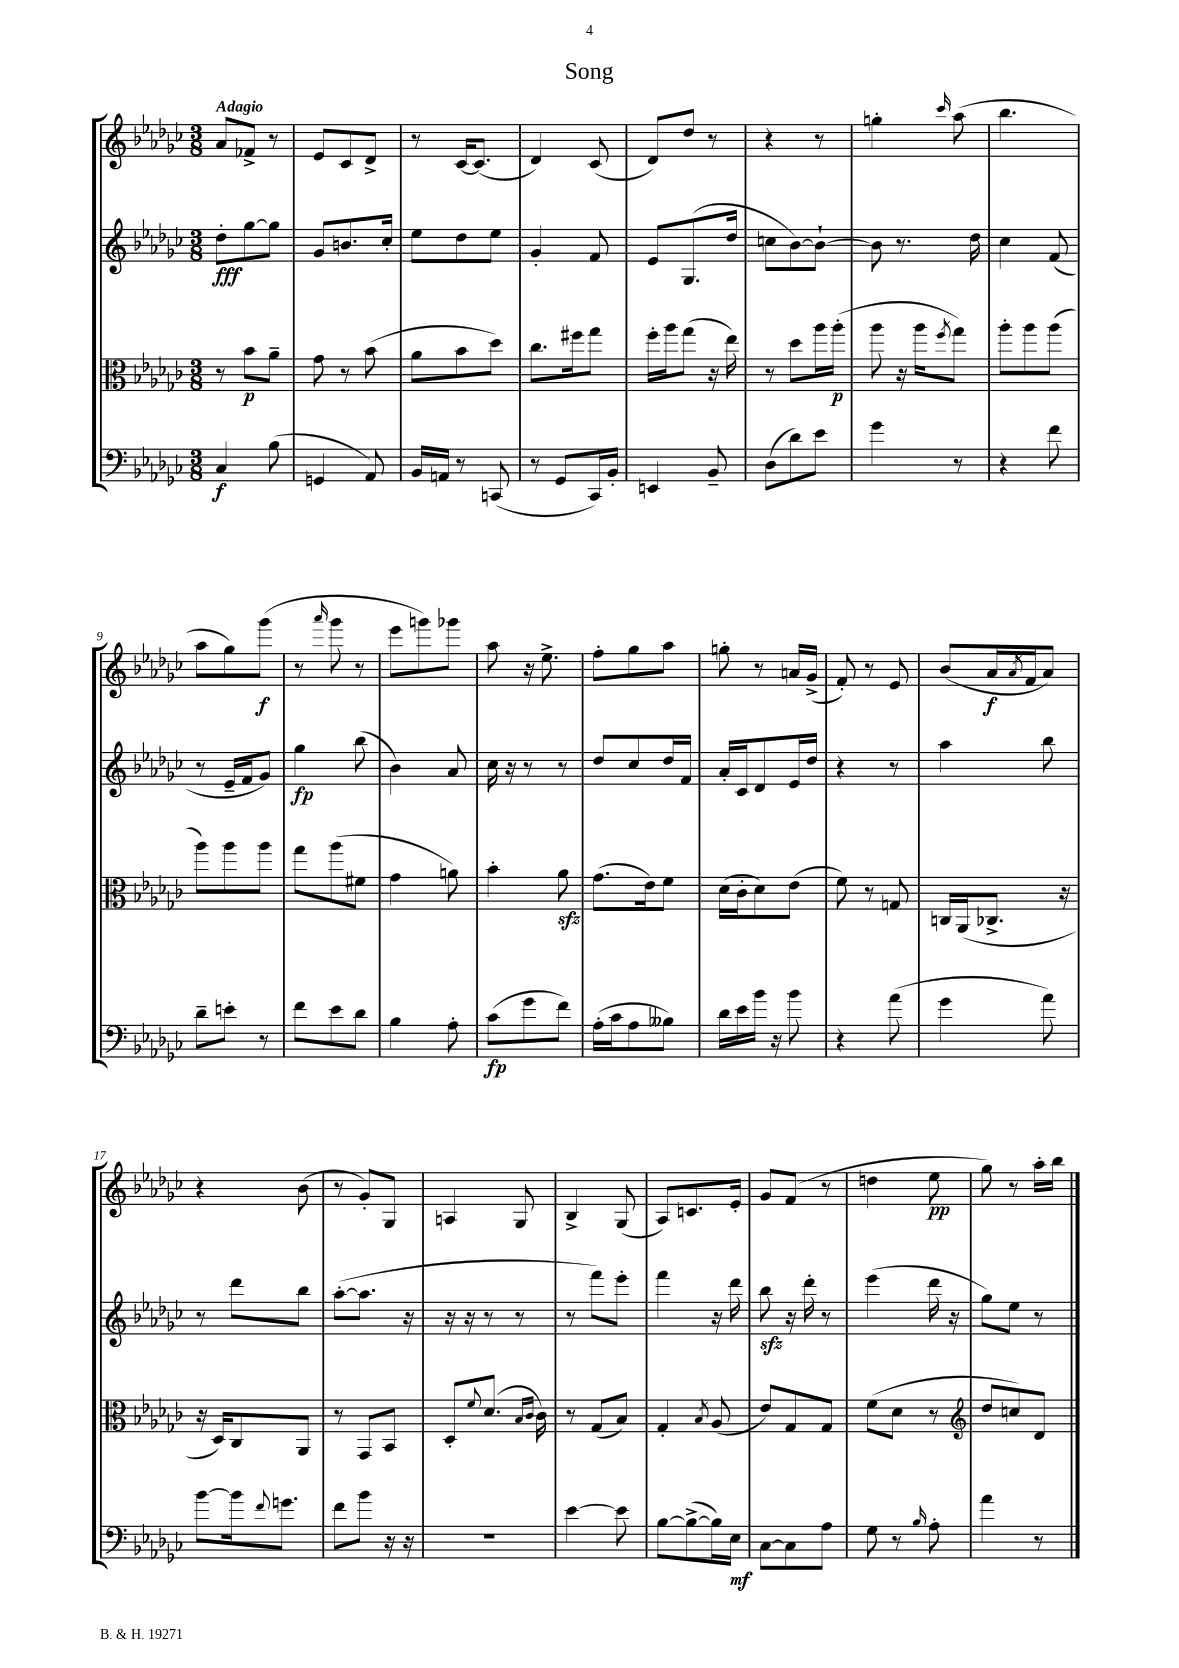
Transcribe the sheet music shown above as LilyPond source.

\header { title = "Song" }
<<
\new StaffGroup <<
\new Staff = "s0" {
    \clef treble \key ges \major \numericTimeSignature \time 3/8 \tempo "Adagio"
    aes'8 fes'8-> r8 |
    ees'8 ces'8 des'8-> |
    r8 ces'16~ ces'8.( |
    des'4) ces'8( |
    des'8) des''8 r8 |
    r4 r8 |
    g''4-. \grace { ces'''16 } aes''8( |
    bes''4. |
    aes''8 ges''8) ges'''8\f( |
    r8 \grace { aes'''16 } ges'''8 r8 |
    ees'''8 g'''8) ges'''8 |
    aes''8 r16 ees''8.-> |
    f''8-. ges''8 aes''8 |
    g''8-. r8 a'16 ges'16->( |
    f'8-.) r8 ees'8 |
    bes'8( aes'16\f \acciaccatura { aes'8 } f'16 aes'8) |
    r4 bes'8( |
    r8 ges'8-.) ges8 |
    a4 ges8 |
    bes4-> ges8( |
    aes8) c'8. ees'16-. |
    ges'8 f'8( r8 |
    d''4 ees''8\pp |
    ges''8) r8 aes''16-. bes''16 \bar "|." |
}
\new Staff = "s1" {
    \clef treble \key ges \major \numericTimeSignature \time 3/8
    des''8-.\fff ges''8~ ges''8 |
    ges'8 b'8. ces''16-. |
    ees''8 des''8 ees''8 |
    ges'4-. f'8 |
    ees'8 ges8.( des''16 |
    c''8 bes'8~) bes'8~-! |
    bes'8 r8. des''16 |
    ces''4 f'8( |
    r8 ees'16-- f'16 ges'8) |
    ges''4\fp bes''8( |
    bes'4) aes'8 |
    ces''16 r16 r8 r8 |
    des''8 ces''8 des''16 f'16 |
    aes'16-. ces'16 des'8 ees'16 des''16 |
    r4 r8 |
    aes''4 bes''8 |
    r8 des'''8 bes''8 |
    aes''8~-.( aes''8. r16 |
    r16 r16 r8 r8 |
    r8 f'''8) ees'''8-. |
    f'''4 r16 des'''16 |
    bes''8\sfz r16 des'''16-. r8 |
    ees'''4( des'''16 r16 |
    ges''8) ees''8 r8 \bar "|." |
}
\new Staff = "s2" {
    \clef alto \key ges \major \numericTimeSignature \time 3/8
    r8 bes'8\p aes'8-- |
    ges'8 r8 bes'8( |
    aes'8 bes'8 des''8) |
    ces''8. fis''16 ges''8 |
    f''16-. aes''16 ges''8( r16 ees''16) |
    r8 des''8 aes''16 aes''16-.\p( |
    aes''8 r16 aes''16 \acciaccatura { f''8 } ges''8) |
    aes''8-. aes''8 aes''8( |
    aes''8) aes''8 aes''8 |
    ges''8 aes''8( fis'8 |
    ges'4 a'8) |
    bes'4-. aes'8\sfz |
    ges'8.( ees'16) f'8 |
    des'16( ces'16-. des'8) ees'8( |
    f'8) r8 g8 |
    c16 aes,16( ces8.-> r16 |
    r16 des16) ces8 aes,8 |
    r8 ges,8 bes,8 |
    des8-. \appoggiatura { f'8 } des'8.( \grace { bes16 ces'16 } ces'16) |
    r8 ges8( bes8) |
    ges4-. \acciaccatura { bes8 } aes8( |
    ees'8) ges8 ges8 |
    f'8( des'8 r8 |
    \clef treble des''8 c''8) des'8 \bar "|." |
}
\new Staff = "s3" {
    \clef bass \key ges \major \numericTimeSignature \time 3/8
    ces4\f bes8( |
    g,4 aes,8) |
    bes,16 a,16 r8 c,8( |
    r8 ges,8 ces,16) bes,16-. |
    e,4 bes,8-- |
    des8( des'8) ees'8 |
    ges'4 r8 |
    r4 f'8 |
    des'8-- e'8-. r8 |
    f'8 ees'8 des'8 |
    bes4 aes8-. |
    ces'8\fp( ges'8 f'8) |
    aes16-.( ces'16 aes8 beses8) |
    des'16 ees'16 bes'16 r16 bes'8 |
    r4 aes'8( |
    ges'4 aes'8) |
    bes'8~ bes'16 \appoggiatura { f'8 } g'8. |
    f'8 bes'8 r16 r16 |
    R4. |
    ees'4~ ees'8 |
    bes8~ bes8~->( bes16) ees16\mf |
    ces8~ ces8 aes8 |
    ges8 r8 \grace { bes16 } aes8-. |
    aes'4 r8 \bar "|." |
}
>>
>>
